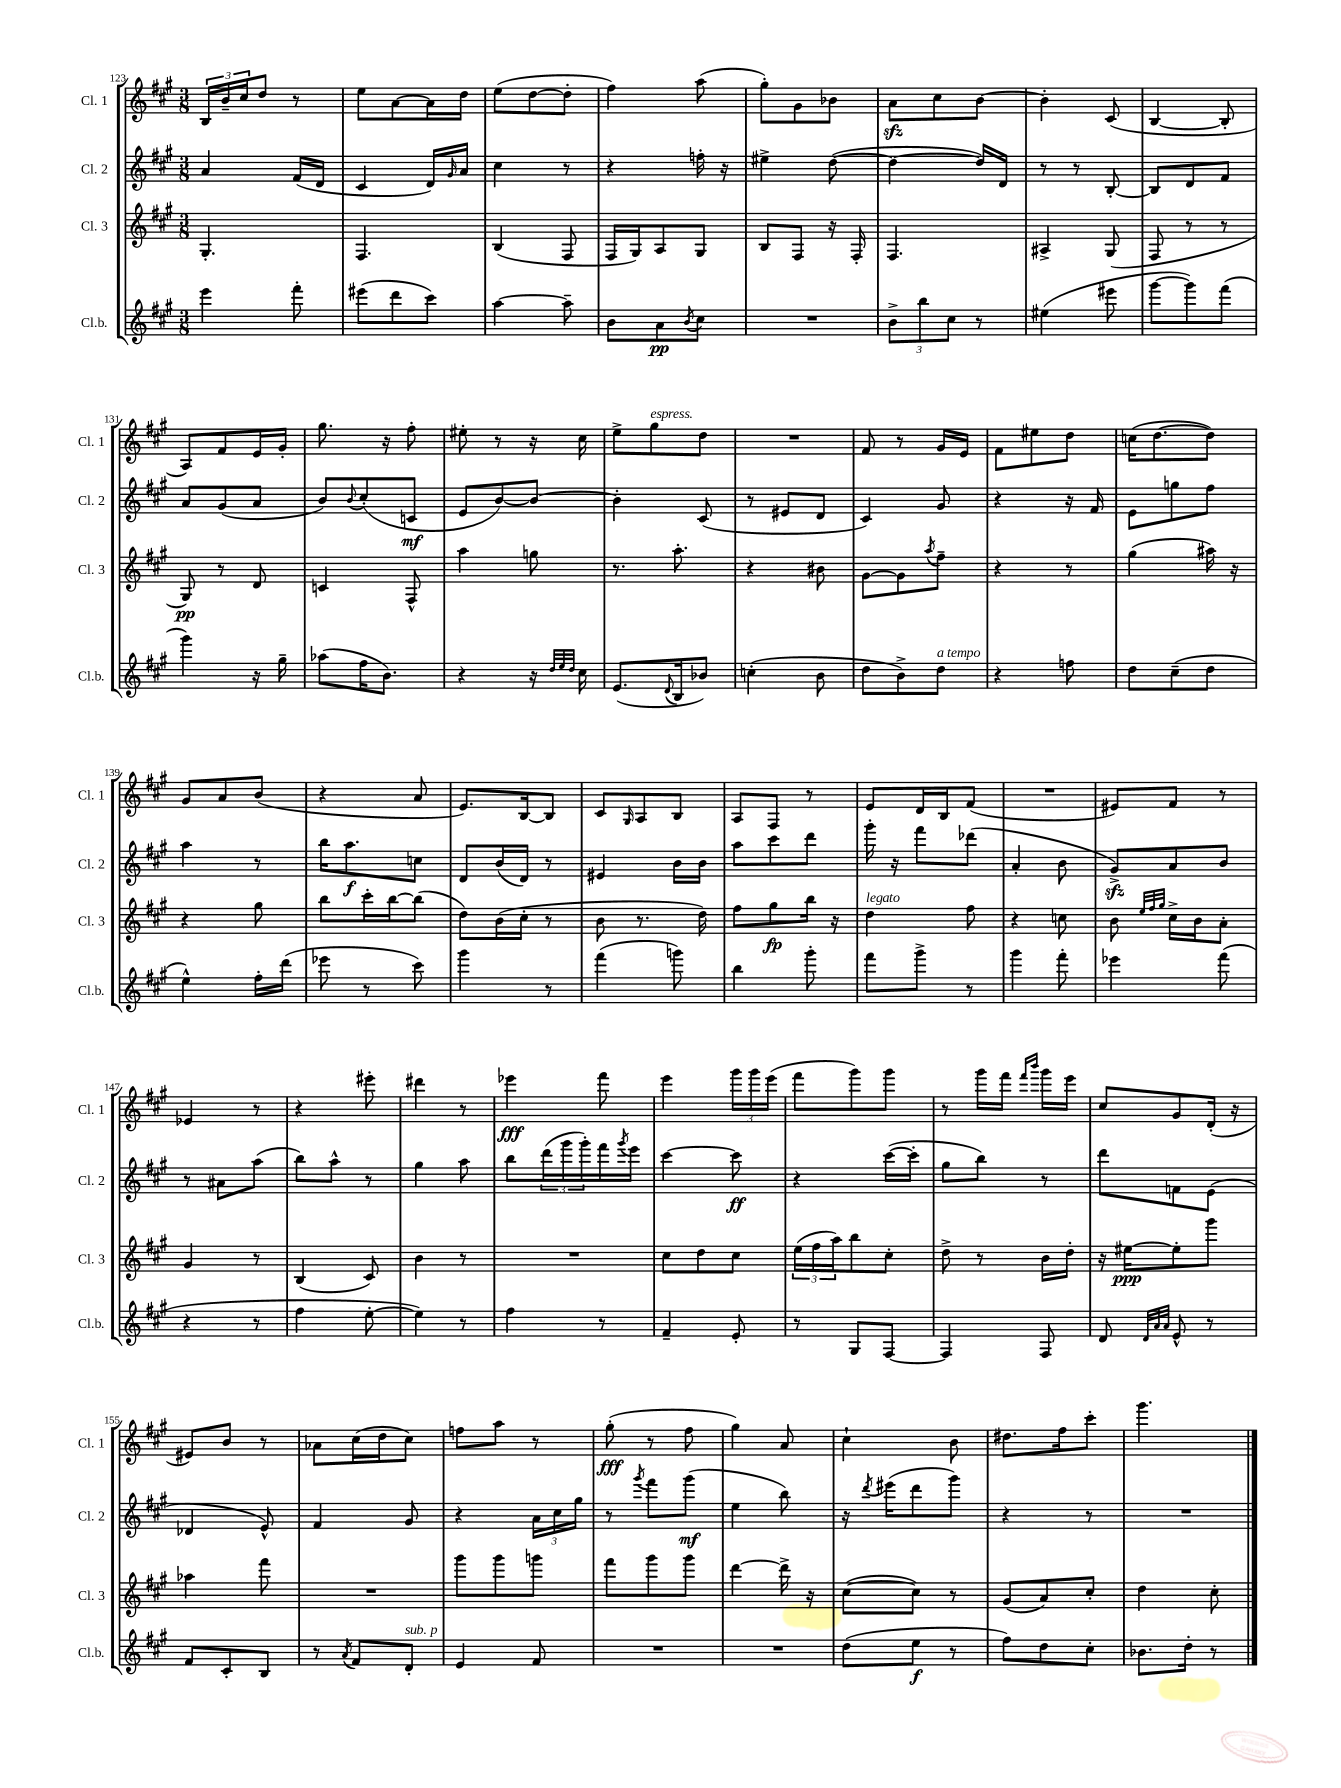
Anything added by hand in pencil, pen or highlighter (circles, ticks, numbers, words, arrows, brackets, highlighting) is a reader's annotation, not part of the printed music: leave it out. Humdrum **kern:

**kern	**dynam	**kern	**dynam	**kern	**dynam	**kern	**dynam
*part4	*part4	*part3	*part3	*part2	*part2	*part1	*part1
*staff4	*staff4	*staff3	*staff3	*staff2	*staff2	*staff1	*staff1
*I"Cl.b.	*	*I"Cl. 3	*	*I"Cl. 2	*	*I"Cl. 1	*
*I'Cl.b.	*	*I'Cl. 3	*	*I'Cl. 2	*	*I'Cl. 1	*
*clefG2	*	*clefG2	*	*clefG2	*	*clefG2	*
*k[f#c#g#]	*	*k[f#c#g#]	*	*k[f#c#g#]	*	*k[f#c#g#]	*
*M3/8	*	*M3/8	*	*M3/8	*	*M3/8	*
=123	=123	=123	=123	=123	=123	=123	=123
4eee\	.	4.G#'/	.	4a/	.	24B/LL	.
.	.	.	.	.	.	24b~/	.
.	.	.	.	.	.	24cc#/J	.
.	.	.	.	.	.	8dd/J	.
8fff#'\	.	.	.	(16f#/LL	.	8r	.
.	.	.	.	16d/JJ	.	.	.
=124	=124	=124	=124	=124	=124	=124	=124
(8eee#X\L	.	4.F#/	.	4c#/	.	8ee\L	.
8ddd\	.	.	.	.	.	[8a\	.
8ccc#\J)	.	.	.	16d/LL)	.	16a\L]	.
.	.	.	.	16qqg#/	.	.	.
.	.	.	.	16a/JJ	.	16dd\JJ	.
=125	=125	=125	=125	=125	=125	=125	=125
[4aa\	.	(4B/	.	4cc#\	.	(8ee\L	.
.	.	.	.	.	.	[8dd\	.
8aa~\]	.	8F#/	.	8r	.	8dd'\J]	.
=126	=126	=126	=126	=126	=126	=126	=126
8b\L	.	16F#/LL	.	4r	.	4ff#\)	.
.	.	16G#/J)	.	.	.	.	.
8a\	pp	8A/	.	.	.	.	.
8qb/	.	.	.	.	.	.	.
8cc#\J	.	8G#/J	.	16ffn'\	.	(8aa\	.
.	.	.	.	16r	.	.	.
=127	=127	=127	=127	=127	=127	=127	=127
4.r	.	8B/L	.	4ee#X^\	.	8gg#'\L)	.
.	.	8F#/J	.	.	.	8g#\	.
.	.	16r	.	([8dd\	.	8b-X\J	.
.	.	16F#'/	.	.	.	.	.
=128	=128	=128	=128	=128	=128	=128	=128
12b^\L	.	4.F#/	.	4dd\_	.	8azz\L	.
12bb\	.	.	.	.	.	.	.
.	.	.	.	.	.	8cc#\	.
12cc#\J	.	.	.	.	.	.	.
8r	.	.	.	16dd/LL])	.	[8b\J	.
.	.	.	.	16d/JJ	.	.	.
=129	=129	=129	=129	=129	=129	=129	=129
(4ee#X\	.	4A#X^/	.	8r	.	4b'\]	.
.	.	.	.	8r	.	.	.
8eee#X\	.	(8G#/	.	[8B'/	.	(8c#/	.
=130	=130	=130	=130	=130	=130	=130	=130
[8ggg#\L	.	8F#/	.	8B/L]	.	[4B/	.
8ggg#\])	.	8r	.	8d/	.	.	.
(8fff#\J	.	8r	.	8f#/J	.	8B'/]	.
!!LO:LB:g=z
=131	=131	=131	=131	=131	=131	=131	=131
4ggg#\)	.	8G#/)	pp	8a/L	.	8A/L)	.
.	.	8r	.	(8g#/	.	8f#/	.
16r	.	8d/	.	8a/J	.	16e/L	.
16gg#~\	.	.	.	.	.	16g#'/JJ	.
=132	=132	=132	=132	=132	=132	=132	=132
(8aa-X\L	.	4cn/	.	8b/L)	.	8.gg#\	.
.	.	.	.	8qqb/	.	.	.
16ff#\K	.	.	.	(8cc#'/	.	.	.
8.b\J)	.	.	.	.	.	16r	.
.	.	8F#^^/	.	8cn/J	mf	8ff#'\	.
=133	=133	=133	=133	=133	=133	=133	=133
4r	.	4aa\	.	8e/L	.	8ee#X'\	.
.	.	.	.	[8b/)	.	8r	.
16r	.	8ggn\	.	8b/J_	.	16r	.
32qqdd/LLL	.	.	.	.	.	.	.
32qqee/	.	.	.	.	.	.	.
32qqdd/JJJ	.	.	.	.	.	.	.
16cc#\	.	.	.	.	.	16cc#\	.
=134	=134	=134	=134	=134	=134	=134	=134
(8.e/L	.	8.r	.	4b'\]	.	8ee^\L	.
!	!	!	!	!	!	!LO:TX:a:i:t=espress.	!
.	.	.	.	.	.	8gg#\	.
8qqd/	.	.	.	.	.	.	.
16B/k	.	8.aa'\	.	.	.	.	.
8b-X/J)	.	.	.	(8c#/	.	8dd\J	.
=135	=135	=135	=135	=135	=135	=135	=135
(4ccn'\	.	4r	.	8r	.	4.r	.
.	.	.	.	8e#X/L	.	.	.
8b\	.	8b#X\	.	8d/J	.	.	.
=136	=136	=136	=136	=136	=136	=136	=136
8dd\L	.	[8g#\L	.	4c#/)	.	8f#/	.
8b^\)	.	8g#\]	.	.	.	8r	.
.	.	8qaa/	.	.	.	.	.
!LO:TX:a:i:t=a tempo	!	!	!	!	!	!	!
8dd\J	.	8ff#~\J	.	8g#/	.	16g#/LL	.
.	.	.	.	.	.	16e/JJ	.
=137	=137	=137	=137	=137	=137	=137	=137
4r	.	4r	.	4r	.	8f#\L	.
.	.	.	.	.	.	8ee#X\	.
8ffn\	.	8r	.	16r	.	8dd\J	.
.	.	.	.	16f#/	.	.	.
=138	=138	=138	=138	=138	=138	=138	=138
8dd\L	.	(4gg#\	.	8e\L	.	(16ccn\KL	.
.	.	.	.	.	.	[8.dd\	.
(8cc#~\	.	.	.	8ggn\	.	.	.
8dd\J	.	16aa#X\)	.	8ff#\J	.	8dd\J])	.
.	.	16r	.	.	.	.	.
!!LO:LB:g=z
=139	=139	=139	=139	=139	=139	=139	=139
4ee^^\)	.	4r	.	4aa\	.	8g#/L	.
.	.	.	.	.	.	8a/	.
16ff#'\LL	.	8gg#\	.	8r	.	(8b/J	.
(16ddd\JJ	.	.	.	.	.	.	.
=140	=140	=140	=140	=140	=140	=140	=140
8eee-X\	.	8bb\L	.	16bb\KL	.	4r	.
.	.	.	.	8.aa\	f	.	.
8r	.	16ccc#'\L	.	.	.	.	.
.	.	[16bb\J	.	.	.	.	.
8ccc#\)	.	(8bb\J]	.	8ccn\J	.	8a/	.
=141	=141	=141	=141	=141	=141	=141	=141
4ggg#\	.	8dd\L)	.	8d/L	.	8.e/L)	.
.	.	(16b\L	.	(16b/L	.	.	.
.	.	16cc#'\JJ	.	16d/JJ)	.	[16B/k	.
8r	.	8r	.	8r	.	8B/J]	.
=142	=142	=142	=142	=142	=142	=142	=142
(4fff#\	.	8b\	.	4e#X/	.	8c#/L	.
.	.	.	.	.	.	16qqG#/	.
.	.	8.r	.	.	.	8A/	.
8gggn\)	.	.	.	16b\LL	.	8B/J	.
.	.	16dd\)	.	16b\JJ	.	.	.
=143	=143	=143	=143	=143	=143	=143	=143
4bb\	.	8ff#\L	.	8aa\L	.	8A/L	.
.	.	8gg#\	fp	8ccc#\	.	8F#/J	.
8ggg#'\	.	16bb\Jk	.	8ddd\J	.	8r	.
.	.	16r	.	.	.	.	.
=144	=144	=144	=144	=144	=144	=144	=144
!	!	!LO:TX:a:i:t=legato	!	!	!	!	!
8fff#\L	.	4dd\	.	16ggg#'\	.	8e/L	.
.	.	.	.	16r	.	.	.
8ggg#^\J	.	.	.	8fff#\L	.	16d/L	.
.	.	.	.	.	.	16B/J	.
8r	.	8ff#\	.	(8ddd-X\J	.	(8f#/J	.
=145	=145	=145	=145	=145	=145	=145	=145
4ggg#\	.	4r	.	4a'/	.	4.r	.
8fff#'\	.	8ccn\	.	8b\	.	.	.
=146	=146	=146	=146	=146	=146	=146	=146
4eee-X\	.	8b\	.	8g#zz^/L)	.	8e#X/L)	.
.	.	32qqee/LLL	.	.	.	.	.
.	.	32qqff#/	.	.	.	.	.
.	.	32qqgg#/JJJ	.	.	.	.	.
.	.	16cc#^\LL	.	8a/	.	8f#/J	.
.	.	16b\J	.	.	.	.	.
(8fff#\	.	8a'\J	.	8b/J	.	8r	.
!!LO:LB:g=z
=147	=147	=147	=147	=147	=147	=147	=147
4r	.	4g#/	.	8r	.	4e-X/	.
.	.	.	.	8a#X\L	.	.	.
8r	.	8r	.	(8aa\J	.	8r	.
=148	=148	=148	=148	=148	=148	=148	=148
4ff#\	.	(4B/	.	8bb\L)	.	4r	.
.	.	.	.	8aa^^\J	.	.	.
[8ee'\	.	8c#/)	.	8r	.	8eee#X'\	.
=149	=149	=149	=149	=149	=149	=149	=149
4ee\])	.	4b\	.	4gg#\	.	4ddd#X\	.
8r	.	8r	.	8aa\	.	8r	.
=150	=150	=150	=150	=150	=150	=150	=150
4ff#\	.	4.r	.	8bb\L	.	4eee-X\	fff
.	.	.	.	(24ddd\L	.	.	.
.	.	.	.	24ggg#\	.	.	.
.	.	.	.	24ggg#'\)	.	.	.
8r	.	.	.	16fff#\	.	8fff#\	.
.	.	.	.	8qggg#/	.	.	.
.	.	.	.	16eee\JJ	.	.	.
=151	=151	=151	=151	=151	=151	=151	=151
4f#~/	.	8cc#\L	.	[4ccc#\	.	4eee\	.
.	.	8dd\	.	.	.	.	.
8e'/	.	8cc#\J	.	8ccc#\]	ff	24ggg#\LL	.
.	.	.	.	.	.	24ggg#\	.
.	.	.	.	.	.	(24eee\JJ	.
=152	=152	=152	=152	=152	=152	=152	=152
8r	.	(24ee\LL	.	4r	.	8fff#\L	.
.	.	24ff#\	.	.	.	.	.
.	.	24aa\J)	.	.	.	.	.
8G#/L	.	8bb\	.	.	.	8ggg#\)	.
[8F#/J	.	8cc#'\J	.	([16ccc#\LL	.	8ggg#\J	.
.	.	.	.	16ccc#'\JJ]	.	.	.
=153	=153	=153	=153	=153	=153	=153	=153
4F#/]	.	8dd^\	.	8gg#\L	.	8r	.
.	.	8r	.	8bb\J)	.	16ggg#\LL	.
.	.	.	.	.	.	16fff#\JJ	.
.	.	.	.	.	.	16qqfff#/LL	.
.	.	.	.	.	.	16qqbbb/JJ	.
8F#/	.	16b\LL	.	8r	.	16ggg#\LL	.
.	.	16dd'\JJ	.	.	.	16eee\JJ	.
=154	=154	=154	=154	=154	=154	=154	=154
8d/	.	16r	.	8ddd\L	.	8cc#/L	.
.	.	[16ee#X\KL	ppp	.	.	.	.
32qqd/LLL	.	.	.	.	.	.	.
32qqa/	.	.	.	.	.	.	.
32qqa/JJJ	.	.	.	.	.	.	.
8e^^/	.	8ee#'\]	.	8fn\	.	8g#/	.
8r	.	8ggg#\J	.	(8e\J	.	(16d'/Jk	.
.	.	.	.	.	.	16r	.
!!LO:LB:g=z
=155	=155	=155	=155	=155	=155	=155	=155
8f#/L	.	4aa-X\	.	4d-X/	.	8e#X/L)	.
8c#'/	.	.	.	.	.	8b/J	.
8B/J	.	8fff#\	.	8e^^/)	.	8r	.
=156	=156	=156	=156	=156	=156	=156	=156
8r	.	4.r	.	4f#/	.	8a-X\L	.
8qa/	.	.	.	.	.	.	.
8f#/L	.	.	.	.	.	(16cc#\L	.
.	.	.	.	.	.	16dd\J	.
!LO:TX:a:i:t=sub. p	!	!	!	!	!	!	!
8d'/J	.	.	.	8g#/	.	8cc#\J)	.
=157	=157	=157	=157	=157	=157	=157	=157
4e/	.	8ggg#\L	.	4r	.	8ffn\L	.
.	.	8ggg#\	.	.	.	8aa\J	.
8f#/	.	8gggn\J	.	24a\LL	.	8r	.
.	.	.	.	24cc#\	.	.	.
.	.	.	.	24gg#\JJ	.	.	.
=158	=158	=158	=158	=158	=158	=158	=158
4.r	.	8fff#\L	.	8r	.	(8gg#'\	fff
.	.	.	.	8qggg#/	.	.	.
.	.	8ggg#\	.	8fff#\L	.	8r	.
.	.	8ggg#\J	.	(8ggg#\J	mf	8ff#\	.
=159	=159	=159	=159	=159	=159	=159	=159
4.r	.	[4ddd\	.	4ee\	.	4gg#\)	.
.	.	16ddd^\]	.	8bb\)	.	8a/	.
.	.	16r	.	.	.	.	.
=160	=160	=160	=160	=160	=160	=160	=160
(8dd\L	.	([8cc#\L	.	16r	.	4cc#`\	.
.	.	.	.	8qddd/	.	.	.
.	.	.	.	(16eee#X\KL	.	.	.
8ee\J	f	8cc#\J])	.	8ddd\	.	.	.
8r	.	8r	.	8ggg#\J)	.	8b\	.
=161	=161	=161	=161	=161	=161	=161	=161
8ff#\L)	.	(8g#/L	.	4r	.	8.dd#X\L	.
8dd\	.	8a/)	.	.	.	.	.
.	.	.	.	.	.	16ff#\k	.
8cc#'\J	.	8cc#'/J	.	8r	.	8ccc#'\J	.
=162	=162	=162	=162	=162	=162	=162	=162
8.b-X\L	.	4dd\	.	4.r	.	4.ggg#\	.
16dd'\Jk	.	.	.	.	.	.	.
8r	.	8cc#'\	.	.	.	.	.
==	==	==	==	==	==	==	==
*-	*-	*-	*-	*-	*-	*-	*-
